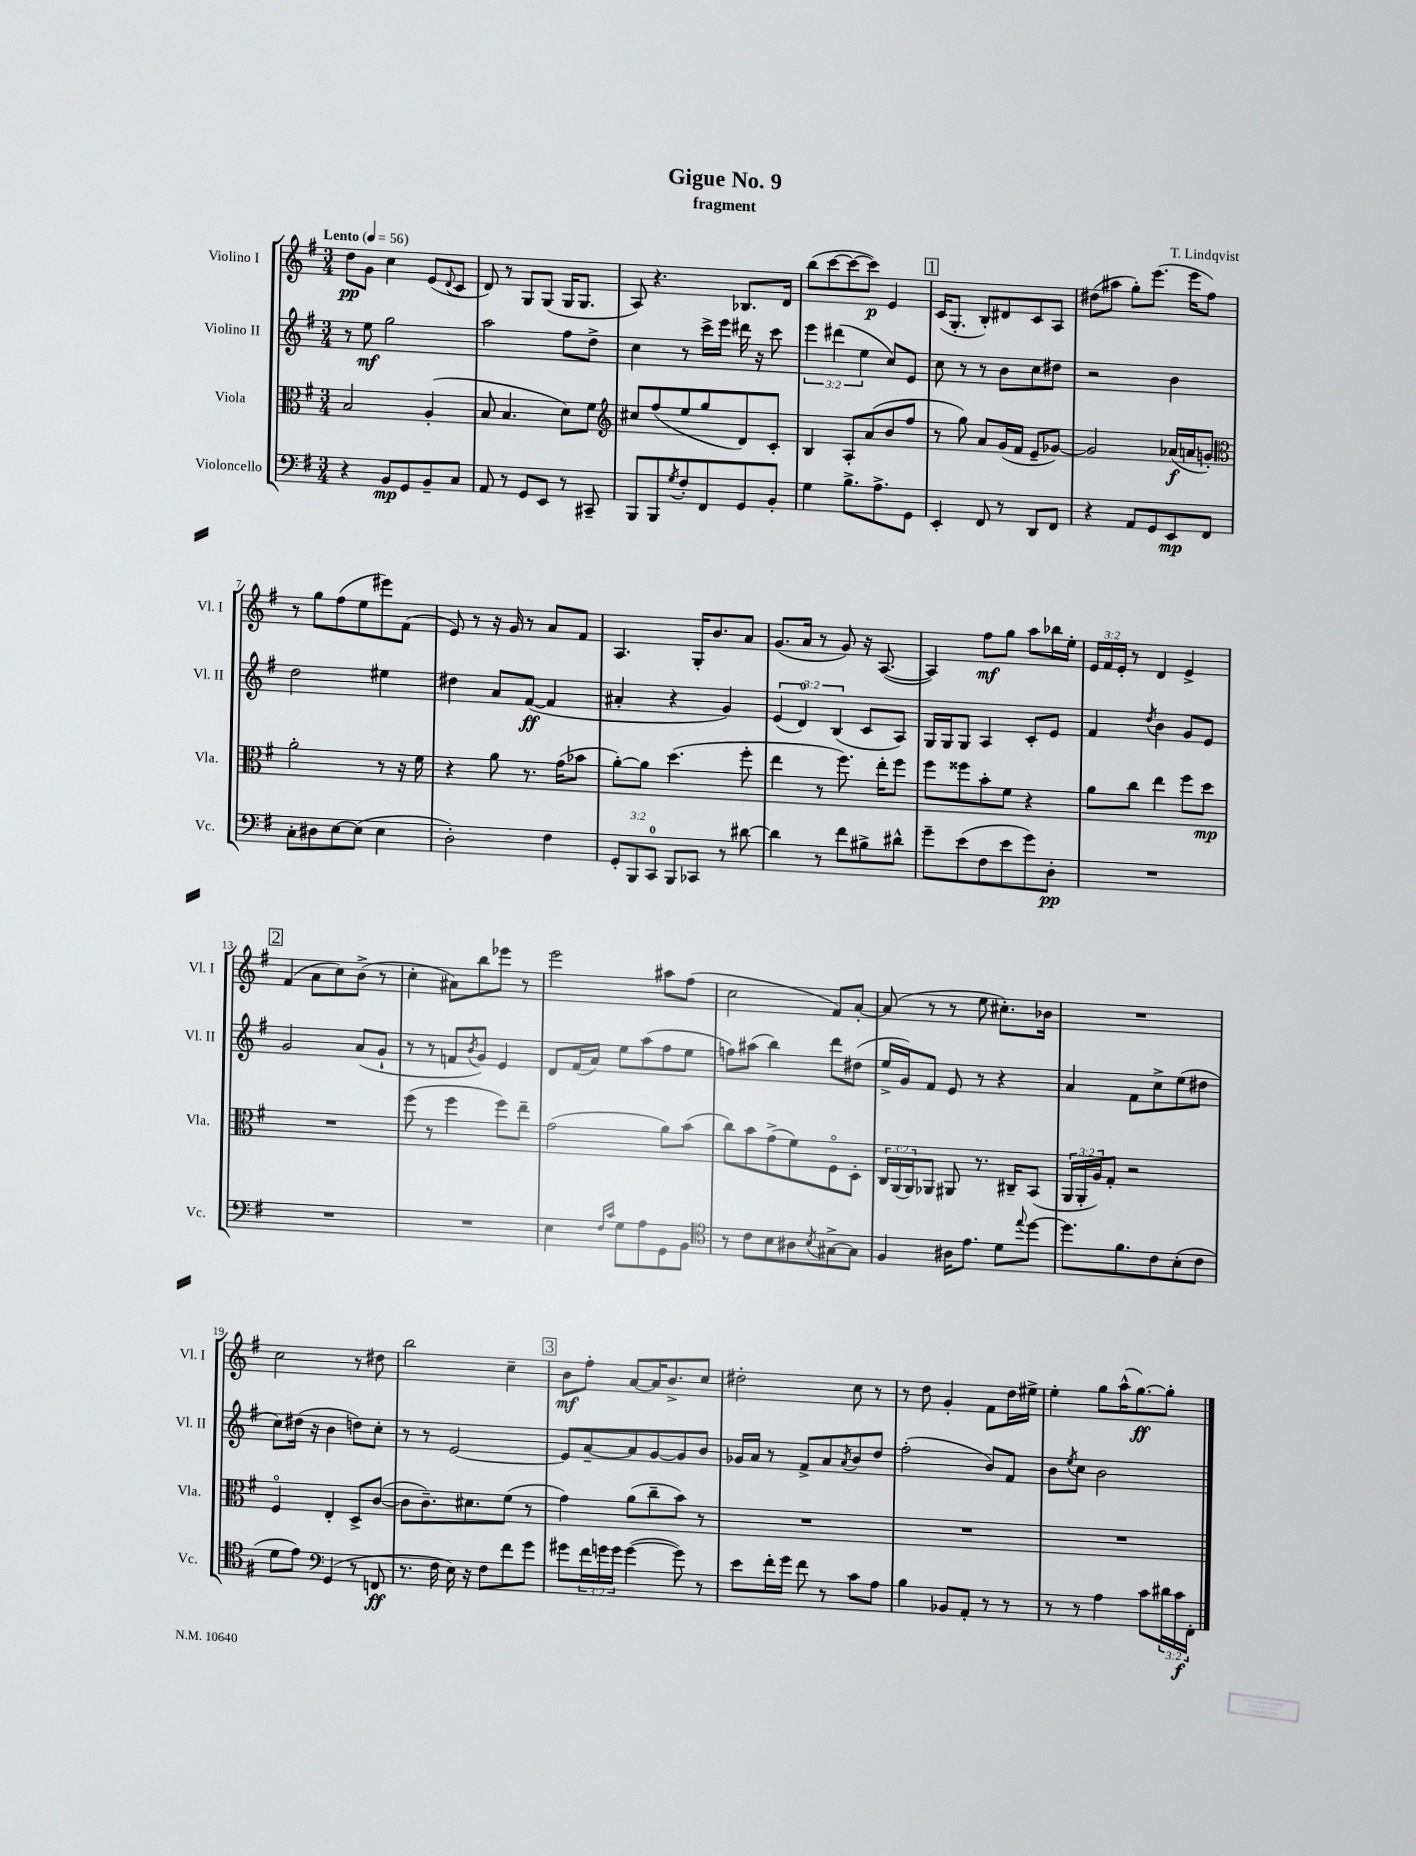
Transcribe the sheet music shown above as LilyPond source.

\header { title = "Gigue No. 9" composer = "T. Lindqvist" subtitle = "fragment" }
<<
\new StaffGroup <<
\new Staff = "s0" \with { instrumentName = "Violino I" shortInstrumentName = "Vl. I" } {
    \clef treble \key g \major \numericTimeSignature \time 3/4 \override Staff.TupletNumber.text = #tuplet-number::calc-fraction-text \tempo "Lento" 4 = 56
    d''8\pp g'8 c''4 e'8( \appoggiatura { d'8 } c'8 |
    d'8) r8 g8 g8( g16 g8. |
    a8) r4. bes8. d'16 |
    b''8( c'''8~ c'''8~ c'''8\p) e'4 |
    \mark \markup { \box "1" } c'16( g8.-. b8-.) dis'8 c'8 a8 |
    dis''8( ais''8 g''8-.) e'''8.( e'''16 fis''8) |
    r8 g''8 fis''8( e''8 eis'''8) fis'8( |
    e'8) r8 r16 g'16 r8 a'8 fis'8 |
    a4. g16-. b'8. a'8 |
    g'8.( a'16 r8 g'8) r16 a8.~( |
    a4) fis''8\mf g''8 a''8 bes''16 e''16-. |
    \tuplet 3/2 { e'16 fis'16 e'16-. } r8 d'4 e'4-> |
    \mark \markup { \box "2" } fis'4( a'8 c''8) b'8->( r8 |
    c''4-. ais'8) b''8 ees'''8 r8 |
    e'''2 ais''8 fis''8( |
    c''2 fis'8) a'8~-. |
    a'8( r8 r8 e''8 cis''8.-.) bes'16 |
    R2. |
    c''2 r8 dis''8 |
    b''2 c''4-- |
    \mark \markup { \box "3" } b'8\mf fis''8-. a'8~ a'16 b'8.-> c''8 |
    dis''2-. c''8 r8 |
    r8 d''8 g'4-. fis'8 d''16 eis''16-> |
    e''4-. g''8 a''16-^( g''8.~\ff) g''8-. \bar "|." |
}
\new Staff = "s1" \with { instrumentName = "Violino II" shortInstrumentName = "Vl. II" } {
    \clef treble \key g \major \numericTimeSignature \time 3/4 \override Staff.TupletNumber.text = #tuplet-number::calc-fraction-text
    r8 e''8\mf g''2 |
    a''2 fis''8 d''8-> |
    c''4 r8 c'''16-> e'''16 dis'''16 r16 c'''8 |
    \tuplet 3/2 { e'''4 dis'''4( e''4 } c''8) e'8 |
    \mark \markup { \box "1" } c''8 r8 r8 b'8 c''8 dis''8 |
    r2 b'4 |
    d''2 eis''4 |
    dis''4 a'8 fis'8~\ff( fis'4 |
    ais'4-. r4 g'4) |
    \tuplet 3/2 { e'4( d'4-0) b4( } c'8 a8) |
    g16 g16 g8 a4 c'8-. e'8 |
    fis'4 \acciaccatura { d''8 } b'4 g'8 e'8 |
    \mark \markup { \box "2" } g'2 a'8( g'8-! |
    r8 r8 f'8 \acciaccatura { b'8 } g'8) e'4 |
    d'8 fis'16( a'16) e''8 a''8( fis''8 e''8 |
    f''8) ais''8( b''4) d'''8 dis''8( |
    e''16-> g'16) fis'8 e'8 r8 r4 |
    a'4 fis'8 c''8-> e''8( dis''8 |
    c''8) dis''16( r16 b'4 d''8) c''8-. |
    r8 r8 e'2~ |
    \mark \markup { \box "3" } e'8 a'8~-- a'8 g'8~ g'8 b'8 |
    ges'16 a'16 r8 fis'8-> a'8 \acciaccatura { a'8 } b'8 d''8 |
    fis''2-.( b'8) fis'8 |
    b'8 \acciaccatura { e''8 } c''8 b'2 \bar "|." |
}
\new Staff = "s2" \with { instrumentName = "Viola" shortInstrumentName = "Vla." } {
    \clef alto \key g \major \numericTimeSignature \time 3/4 \override Staff.TupletNumber.text = #tuplet-number::calc-fraction-text
    b2 a4-.( |
    b8 b4. d'8) fis'8 |
    \clef treble cis''8 fis''8( e''8 g''8 d'8) c'8-. |
    b4 a8-. a'8( b'8 fis''8 |
    \mark \markup { \box "1" } r8 g''8) a'8 g'16( fis'16 e'8-- ges'8~) |
    ges'2 aes'16\f( a'16 g'8-.) |
    \clef alto a'2-. r8 r16 fis'16 |
    r4 a'8 r8. g'16( bes'8 |
    a'8~-.) a'8 d''4.( fis''8-. |
    e''4 r8 fis''8.) e''16-. fis''8 |
    fis''8 fisis''8 b'8-. fis'8 r4 |
    a'8 c''8 e''4 fis''8 d''8\mp |
    \mark \markup { \box "2" } R2. |
    fis''8( r8 fis''4 fis''8) e''8-- |
    g'2( a'8) b'8( |
    c''8) b'8 g'8->( fis'8) fis8\flageolet d8-. |
    \tuplet 3/2 { c16 a,16( a,16) } aes,8 ais,8 r8. cis16-- b,8( |
    \tuplet 3/2 { a,16 a,16-. a16) } g8-. r2 |
    fis4\flageolet e4-. d8-> c'8~( |
    c'8 c'8.--) dis'8. fis'8( r8 |
    \mark \markup { \box "3" } g'4) a'8( c''8-- b'8) r8 |
    R2. |
    R2. |
    R2. \bar "|." |
}
\new Staff = "s3" \with { instrumentName = "Violoncello" shortInstrumentName = "Vc." } {
    \clef bass \key g \major \numericTimeSignature \time 3/4 \override Staff.TupletNumber.text = #tuplet-number::calc-fraction-text
    r4 b,8\mp g,8 b,8-- c8 |
    a,8 r8 g,8 e,8 r8 cis,8-- |
    b,,8 b,,8 \acciaccatura { g8 } fis8-. fis,8 g,8 b,8-. |
    g4 b8.-> a8.-> g,8 |
    \mark \markup { \box "1" } e,4-. fis,8 r8 d,8 fis,8 |
    r4 a,8 g,8 e,8\mp fis,8 |
    c8-. dis8 e8~ e8( e4 |
    d2-.) fis4 |
    \tuplet 3/2 { g,8-. b,,8 c,8-0 } b,,8 ces,8 r8 dis'8~ |
    dis'4 r8 fis'8 bis8-> dis'8-^ |
    g'8-- e'8( fis8 e'8 g'8) d8-.\pp |
    R2. |
    \mark \markup { \box "2" } R2. |
    R2. |
    e4 \grace { fis16 c'16 } g8 a8 g,8 b,8 |
    \clef tenor r8 c'8 b8 ais8 \acciaccatura { b8 } gis8~-> gis8 |
    fis4 ais16 e'8. d'8 \appoggiatura { e''8 } d''8~ |
    d''8. fis'8. c'8 b8-.( c'8 |
    d'8 e'8) \clef bass g,4( r8 f,8\ff |
    r8. fis16 e16) r16 fis8 fis'8 g'8 |
    \mark \markup { \box "3" } gis'8 \tuplet 3/2 { fis'16 g'16 g'16 } g'4~( g'8) r8 |
    e'8 fis'16-. g'16 fis'8 r8 c'8 a8 |
    b4 bes,8 a,8-. r8 r8 |
    r8 r8 a4 c'8 \tuplet 3/2 { dis'16 c'16\f fis,16-. } \bar "|." |
}
>>
>>
